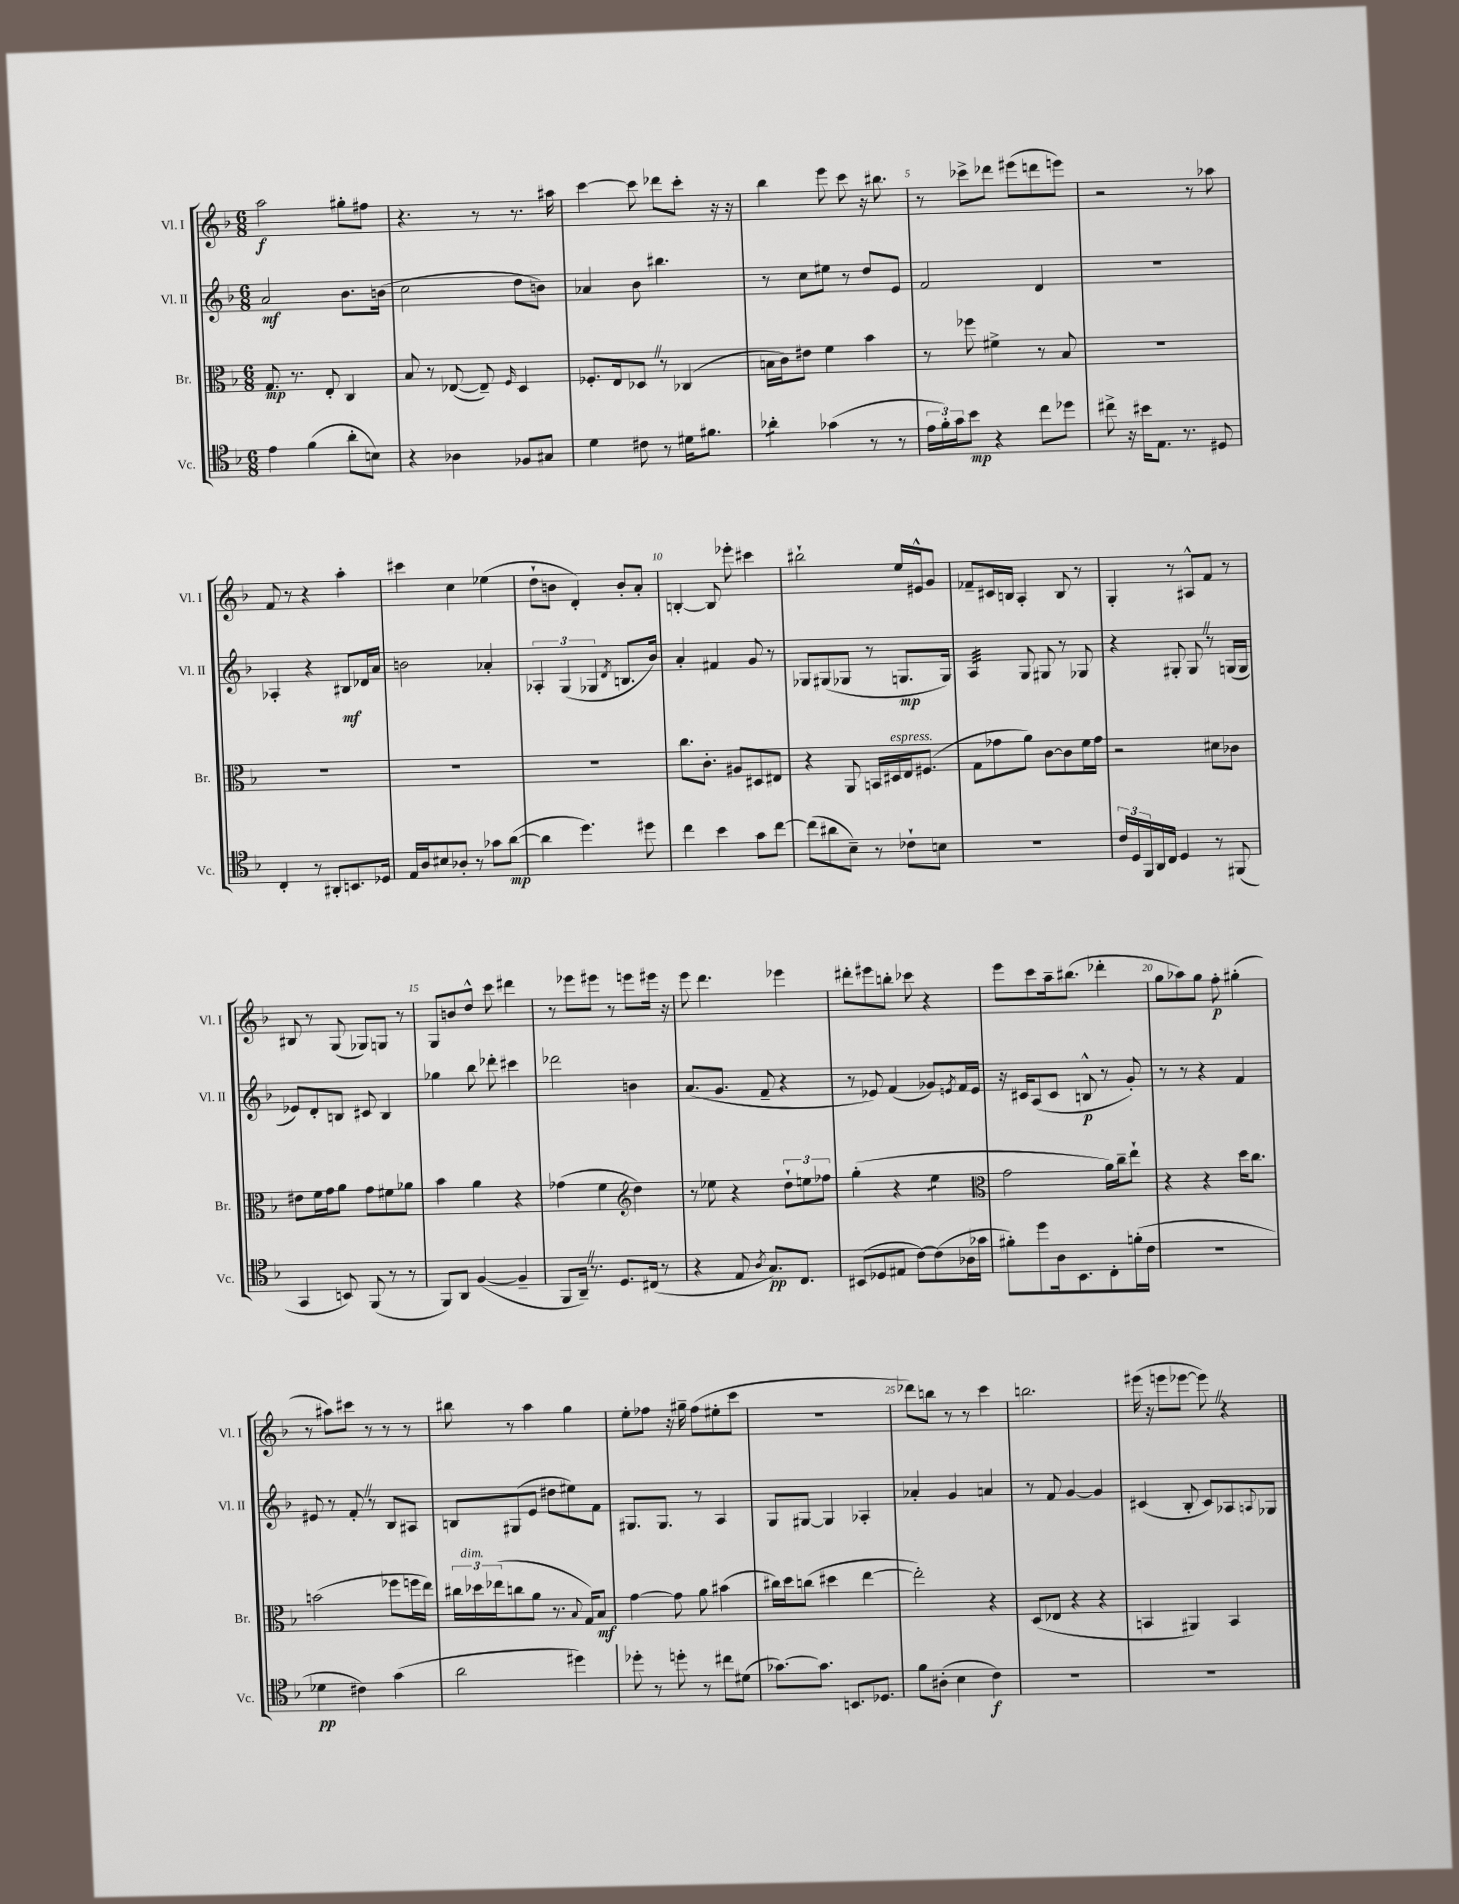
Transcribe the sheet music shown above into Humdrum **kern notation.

**kern	**kern	**kern	**kern
*staff4	*staff3	*staff2	*staff1
*clefC4	*clefC3	*clefG2	*clefG2
*k[b-]	*k[b-]	*k[b-]	*k[b-]
*M6/8	*M6/8	*M6/8	*M6/8
4e	8.G	2a	2aa
.	8.r	.	.
(4f	.	.	.
.	8E'	.	.
8a'	4C	8.b-	8gg#'
8B)	.	.	8ff#
.	.	(16b	.
=	=	=	=
4r	8B-	2cc	4.r
.	8r	.	.
4A-	([8E-	.	.
.	8E-~])	.	8r
.	16qqF	.	.
8F-	4D	8dd	8.r
8G#	.	8b)	.
.	.	.	16aa#
=	=	=	=
4d	8.F-'	4a-	[4ccc
.	16E	.	.
8c#	8D-	8b-	8ccc]
8r	8r	4.bb#	8ddd-
16d#	(4C-	.	8ccc'
8.f#	.	.	.
.	.	.	16r
.	.	.	16r
=	=	=	=
4a-'	16B	8r	4bb-
.	16c)	.	.
.	8e#	8cc	.
(4g-	4f	8ee#	8eee
.	.	8r	8ccc
8r	4b-	8dd	16r
.	.	.	8.bb#
8r	.	8e	.
=	=	=	=
24e	8r	2f	8r
24f')	.	.	.
24g	.	.	.
8b-	8ff-	.	8ccc-^
4r	4f#^	.	8ddd-
.	.	.	(8eee#
8cc	8r	4d	8ddd
8dd-	8B-	.	8eee)
=	=	=	=
8cc#^	2.r	2.r	2r
16r	.	.	.
16b#	.	.	.
8.E	.	.	.
8.r	.	.	.
.	.	.	8r
8D#	.	.	8aa-
=	=	=	=
4C'	2.r	4A-'	8f
.	.	.	8r
8r	.	4r	4r
8AA#'	.	.	.
8.BB	.	8B#	4aa'
.	.	16d-	.
16D-	.	16a	.
=	=	=	=
16E	2.r	2b	4ccc#
16A	.	.	.
8B#	.	.	.
8A-'	.	.	4cc
8r	.	.	.
8g-	.	4a-'	(4ee-
([8a	.	.	.
=	=	=	=
4a]	2.r	6A-'	8dd`
.	.	.	8b
.	.	(6G	.
4.dd)	.	.	4d')
.	.	6G-	.
.	.	8qd	.
.	.	8.B	8b'
8dd#	.	.	8a'
.	.	16b-)	.
=	=	=	=
4cc	8.cc	4a'	[4B'
.	8.c'	.	.
4b-	.	4f#	8B]
.	8A#	.	8eee-'
8g	8D#	8g	4ccc#
[8cc	8E#	8r	.
=	=	=	=
(8cc]	4r	8G-	2bb#`
8a#	.	(8G#	.
8B-~)	8AA	8G-	.
8r	16BB	8r	.
.	16D#	.	.
8c-`	16E	8.G	16ee
.	(8.F#	.	16e#^^
8B	.	.	8g
.	.	16G)	.
=	=	=	=
2.r	8G	4A	8f-~
.	8g-	.	16c#
.	.	.	16B
.	8a)	8G	4A'
.	[8c	8G#	.
.	8c]	8r	8B
.	16f	8G-	8r
.	16g-	.	.
=	=	=	=
24c	2r	4r	4G'
24D	.	.	.
24FF	.	.	.
16AA	.	.	.
16C	.	.	.
4D	.	8G#'	8r
.	.	8G#	8A#^^
8r	8d#	8r	8f
(8FF#	8c-	(16G	8r
.	.	16G	.
=	=	=	=
4GG	8e#	8e-)	8B#
.	16f	8d'	8r
.	16g	.	.
8BB)	8a	8B	(8G
(8FF	8g	8c#	8G-)
8r	8f#	4B	8G
8r	8a-	.	8r
=	=	=	=
8FF)	4b-	4gg-	8G
8AA	.	.	8b
([4F	4a	8bb-	8dd^^
.	.	8ddd-'	8ccc
4F~]	4r	4ccc#	4ddd#
=	=	=	=
8FF	(4g-	2ddd-	8r
16AA~)	.	.	8eee-
8.r	.	.	.
.	4f	.	8eee#
8.D	.	.	8r
*	*clefG2	*	*
.	4dd)	4b	8eee
(16C#	.	.	.
8r	.	.	16eee#
.	.	.	16r
=	=	=	=
4r	8r	(8.a	8eee
.	8ee-	.	4.ddd
.	.	8.g	.
8E	4r	.	.
8qA	.	.	.
8.G)	.	8f~	.
.	12dd`	4r	4eee-
8.C	.	.	.
.	12ee	.	.
.	12ff-	.	.
=	=	=	=
(8BB#	(4gg'	8r	8ddd#'
8D-	.	8e-)	8eee#
8E#	4r	(4f	8bb'
[8c)	.	.	8ccc-
(8c]	4ee	8g-)	4r
.	.	8qe	.
16A-	.	16f	.
16g-	.	16e	.
=	=	=	=
*	*clefC3	*	*
8f#')	2g	16r	8eee
.	.	16c#	.
8dd	.	(8A	8ccc
16A	.	8c#	16aa~
8.BB-	.	.	(8.bb#
.	.	8B^^	.
8C'	16a)	8r	4ddd-'
.	16cc~	.	.
(16f'	8ee`	8g')	.
16c	.	.	.
=	=	=	=
2.r	4r	8r	8gg
.	.	8r	8aa-)
.	4r	4r	8gg
.	.	.	8ff'
.	16dd	4f	(4gg#'
.	8.cc	.	.
=	=	=	=
4d-	(2b	8e#	8r
.	.	8r	8aa#)
4c#)	.	8f'	8ccc#
.	.	8r	8r
(4g	8ff-	8B-	8r
.	16ff	8A#	8r
.	16ee)	.	.
=	=	=	=
2a	24cc#	8B	8bb#
.	24dd-	.	.
.	(24ee-	.	.
.	8cc	(8G#	8r
.	8a	8e	4aa
.	8.r	8dd#	.
4dd#)	.	8ee#)	4gg
.	8qqB-	.	.
.	16G)	.	.
.	8B-	8f	.
=	=	=	=
8dd-'	[4g	8.G#	8ee'
8r	.	.	8ff-
.	.	8.G#	.
8dd'	8g]	.	16r
.	.	.	16gg#~
8r	8a	8r	(8ff-
8cc#	(4b#	4A	8ee#'
(8d#	.	.	8ccc
=	=	=	=
[8.g-)	16cc#)	8G	2.r
.	16dd	.	.
.	(8cc	[8G#	.
8.g-]	.	.	.
.	4dd#	4G#]	.
8.BB	.	.	.
.	[4ee	4A-'	.
8.D-	.	.	.
=	=	=	=
8f	2ee'])	4a-'	8ddd-)
(8A#'	.	.	8bb
4B-	.	4g	8r
.	.	.	8r
4c)	4r	4a	4ccc
=	=	=	=
2.r	(8D	8r	2.bb
.	8E-	8f	.
.	4r	[4g	.
.	4r	4g]	.
=	=	=	=
2.r	4BB	(4c#	(16eee#
.	.	.	16r
.	.	.	8eee
.	4AA#)	8B-'	[8eee-
.	.	8c#)	8eee-])
.	4BB	8A-	4r
.	.	8qqA	.
.	.	8G-	.
==	==	==	==
*-	*-	*-	*-
